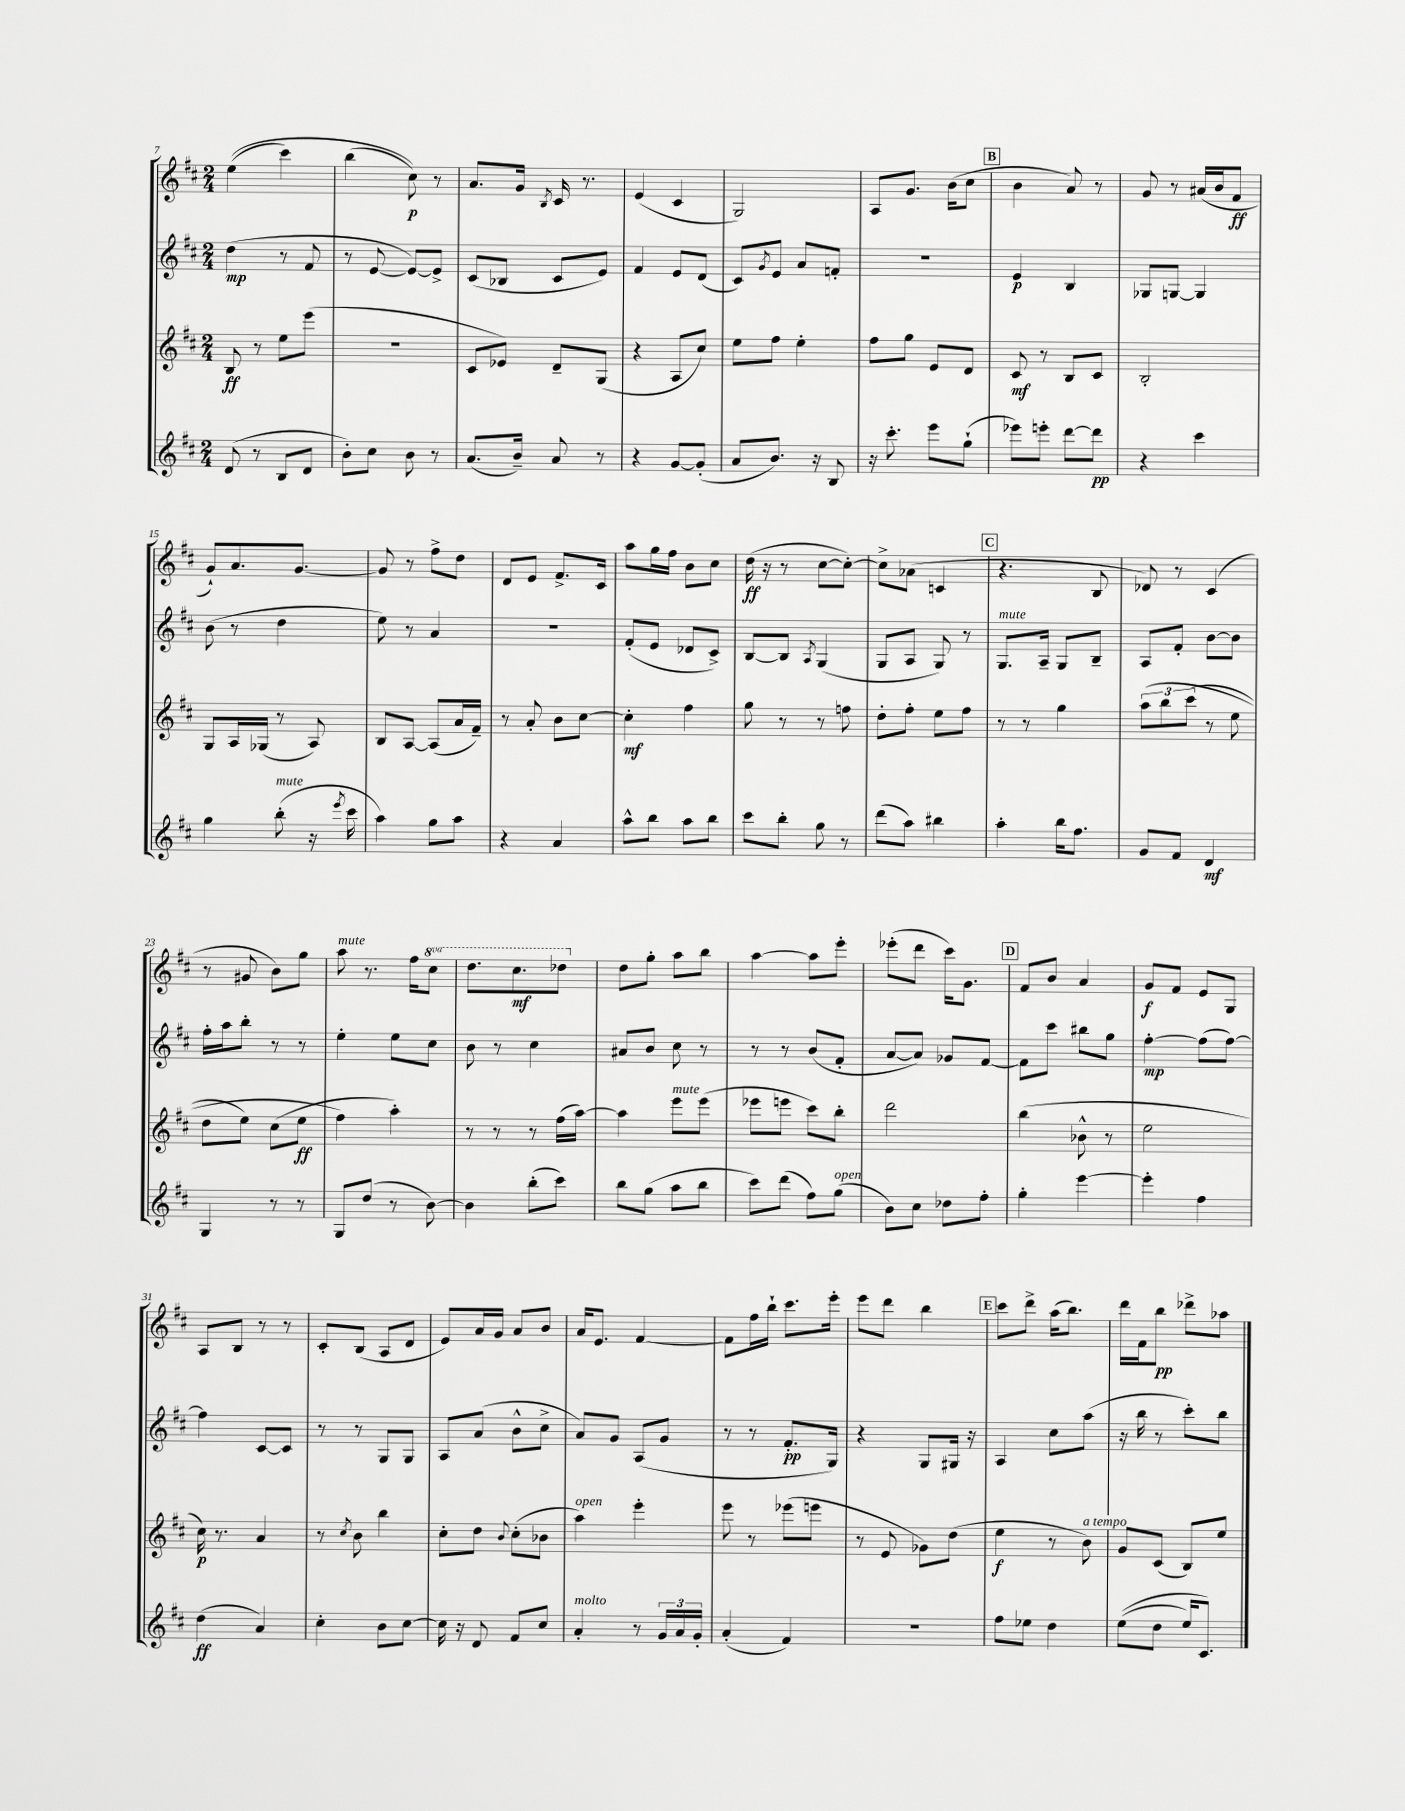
<<
\new StaffGroup <<
\new Staff = "s0" {
    \clef treble \key d \major \numericTimeSignature \time 2/4 \set Staff.ottavationMarkups = #ottavation-simple-ordinals
    e''4(\( cis'''4) |
    b''4( cis''8\p)\) r8 |
    a'8. g'16 \acciaccatura { b8 } cis'16 r8. |
    e'4( cis'4 |
    g2) |
    a8 g'8. b'16( cis''8 |
    \mark \markup { \box "B" } b'4 a'8) r8 |
    g'8 r8 ais'16( b'16 fis'8\ff |
    g'8-!) a'8. g'8.~ |
    g'8 r8 fis''8-> d''8 |
    d'8 e'8 fis'8.-> cis'16 |
    a''8 g''16 fis''16 b'8 cis''8 |
    d''16\ff( r16 r8 cis''8~ cis''8~-.) |
    cis''8-> aes'8( c'4 |
    \mark \markup { \box "C" } r4. b8 |
    des'8) r8 cis'4( |
    r8 gis'8 b'8) g''8 |
    a''8^\markup { \italic "mute" } r8. fis''16 \ottava #1 cis'''8 |
    d'''8. cis'''8.\mf des'''8 \ottava #0 |
    d''8 g''8-. a''8 b''8 |
    a''4~ a''8 e'''8-. |
    ees'''8-.( d'''8 cis'''16) g'8. |
    \mark \markup { \box "D" } fis'8 b'8 a'4 |
    g'8\f fis'8 e'8 g8 |
    a8 b8 r8 r8 |
    cis'8-. b8( a8 d'8 |
    e'8) a'16 g'16 a'8 b'8 |
    a'16 e'8. fis'4~ |
    fis'8 fis''16 b''16-! cis'''8. e'''16-. |
    e'''8 d'''8 b''4 |
    \mark \markup { \box "E" } cis'''8 d'''8-> a''16( b''8.) |
    d'''16 fis'16 b''8\pp des'''8-> aes''8 \bar "|." |
}
\new Staff = "s1" {
    \clef treble \key d \major \numericTimeSignature \time 2/4
    d''4\mp( r8 fis'8 |
    r8 e'8~ e'8~) e'8-> |
    cis'8( bes8 cis'8 e'8) |
    fis'4 e'8 d'8( |
    cis'8) \acciaccatura { g'8 } e'8 a'8 f'8-. |
    r2 |
    \mark \markup { \box "B" } e'4\p b4 |
    ges8 g8~ g4 |
    b'8( r8 d''4 |
    e''8) r8 a'4 |
    R2 |
    fis'8-.( e'8 des'8 cis'8->) |
    b8~ b8 \acciaccatura { a8 } g4( |
    g8 a8 g8) r8 |
    \mark \markup { \box "C" } g8.^\markup { \italic "mute" } a16-- g8 b8-- |
    a8 fis'8-. b'8~ b'8 |
    fis''16-. a''16 b''8-. r8 r8 |
    e''4-. e''8 cis''8 |
    b'8 r8 cis''4 |
    ais'8 b'8 cis''8 r8 |
    r8 r8 b'8( fis'8-. |
    a'8~ a'8) ges'8 fis'8~ |
    \mark \markup { \box "D" } fis'8 cis'''8 bis''8 g''8 |
    fis''4~-.\mp fis''8( fis''8~) |
    fis''4 cis'8~ cis'8 |
    r8 r8 g8 g8 |
    a8 a'8( b'8-^ cis''8-> |
    a'8) g'8 a8( g'8 |
    r8 r8 fis'8.-.\pp g16) |
    r4 g8 gis16 r16 |
    \mark \markup { \box "E" } a4 cis''8 a''8( |
    r16 b''16 r8 cis'''8-.) b''8 \bar "|." |
}
\new Staff = "s2" {
    \clef treble \key d \major \numericTimeSignature \time 2/4
    b8\ff r8 e''8 e'''8( |
    R2 |
    cis'8 ees'8) d'8-- g8( |
    r4 a8 cis''8) |
    e''8 fis''8 e''4-. |
    fis''8 g''8 e'8 d'8 |
    \mark \markup { \box "B" } cis'8\mf r8 b8 cis'8 |
    b2-. |
    g8 a16 ges16( r8 a8) |
    b8 a8~ a8( a'16 fis'16--) |
    r8 a'8-. b'8 cis''8~ |
    cis''4-.\mf fis''4 |
    g''8 r8 r8 f''8 |
    d''8-. fis''8-. e''8 fis''8 |
    \mark \markup { \box "C" } r8 r8 g''4 |
    \tuplet 3/2 { a''8\( b''8 cis'''8( } r8 e''8 |
    d''8 e''8) cis''8( e''8\ff |
    fis''4\) a''4-.) |
    r8 r8 r8 fis''16( a''16~) |
    a''4 e'''8^\markup { \italic "mute" } e'''8( |
    ees'''8 e'''8 cis'''8) b''8-. |
    d'''2 |
    \mark \markup { \box "D" } b''4( bes'8-^ r8 |
    e''2 |
    cis''16\p) r8. a'4 |
    r8 \acciaccatura { cis''8 } b'8 b''4 |
    cis''8-. d''8 \appoggiatura { b'8 } cis''8-.( bes'8 |
    a''4^\markup { \italic "open" }) e'''4-. |
    e'''8 r8 ees'''8( e'''8 |
    r8 e'8 ges'8) d''8( |
    \mark \markup { \box "E" } e''4\f r8 b'8^\markup { \italic "a tempo" }) |
    g'8 cis'8( b8) e''8 \bar "|." |
}
\new Staff = "s3" {
    \clef treble \key d \major \numericTimeSignature \time 2/4
    d'8( r8 b8 d'8 |
    b'8-.) cis''8 b'8 r8 |
    a'8.( b'16--) a'8 r8 |
    r4 g'8~ g'8-.( |
    a'8 b'8.) r16 b8 |
    r16 cis'''8.-. e'''8 g''8-!( |
    \mark \markup { \box "B" } ees'''8) e'''8-. d'''8~ d'''8\pp |
    r4 cis'''4 |
    g''4 b''8-.^\markup { \italic "mute" }( r16 \acciaccatura { e'''8 } cis'''16 |
    a''4) g''8 a''8 |
    r4 a'4 |
    a''8-^ b''8 a''8 b''8 |
    cis'''8 b''8-. g''8 r8 |
    d'''8( a''8) bis''4 |
    \mark \markup { \box "C" } a''4-. b''16 fis''8. |
    g'8 fis'8 d'4\mf |
    g4 r8 r8 |
    g8 d''8( r8 b'8~) |
    b'4 b''8-.( cis'''8) |
    b''8 g''8( a''8 b''8 |
    cis'''8) d'''8( fis''8) g''8^\markup { \italic "open" }( |
    b'8) cis''8 des''8 fis''8-. |
    \mark \markup { \box "D" } g''4-. e'''4~ |
    e'''4-. fis''4 |
    d''4\ff( a'4) |
    cis''4-. b'8 cis''8~ |
    cis''16 r16 d'8 fis'8 cis''8 |
    a'4-.^\markup { \italic "molto" } r8 \tuplet 3/2 { g'16 a'16 g'16-. } |
    a'4-.( fis'4) |
    R2 |
    \mark \markup { \box "E" } fis''8 ees''8 d''4 |
    e''8(\( d''8 e''16) cis'8.\) \bar "|." |
}
>>
>>
\layout { \context { \Score currentBarNumber = #7 } }
